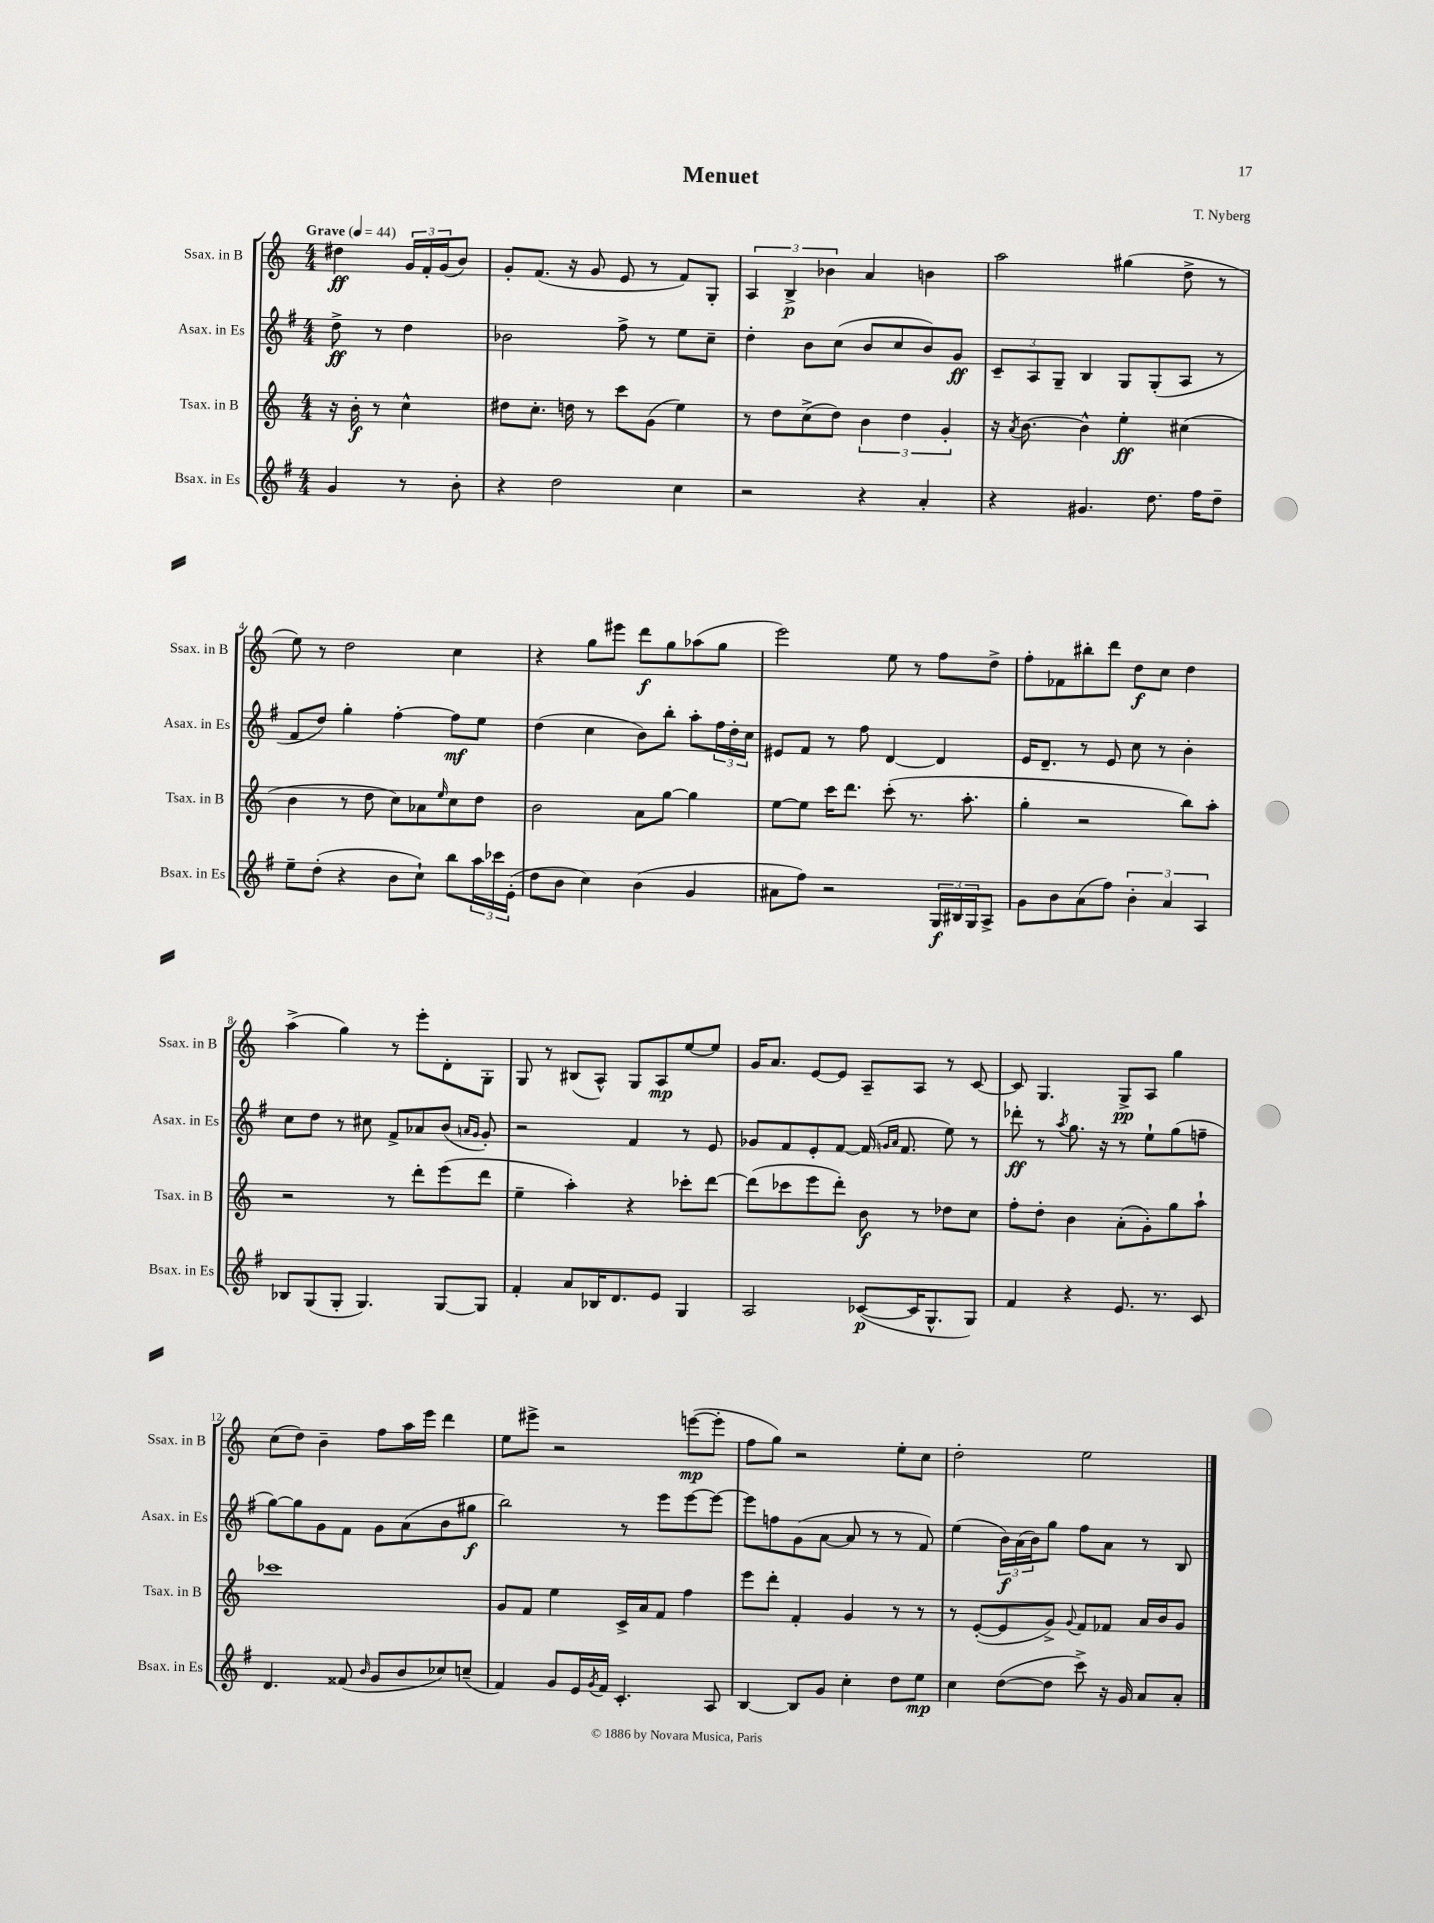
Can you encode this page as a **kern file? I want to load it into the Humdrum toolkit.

**kern	**kern	**kern	**kern
*staff4	*staff3	*staff2	*staff1
*clefG2	*clefG2	*clefG2	*clefG2
*k[f#]	*k[]	*k[f#]	*k[]
*M4/4	*M4/4	*M4/4	*M4/4
*MM44	*MM44	*MM44	*MM44
4g	16r	8dd^	4dd#
.	16b'	.	.
.	8r	8r	.
8r	4cc^^	4dd	24g
.	.	.	24f'
.	.	.	(24g
8b'	.	.	8b)
=	=	=	=
4r	8dd#	2b-	8g'
.	8.cc'	.	(8.f
2dd	.	.	.
.	16dd	.	16r
.	8r	.	8g
.	8ccc	8ff#^	8e
.	(8g	8r	8r
4cc	4ee)	8ee	8f)
.	.	8cc~	8G'
=	=	=	=
2r	8r	4dd'	6A
.	8dd	.	.
.	.	.	6B^
.	(8cc^	8b	.
.	.	.	6b-
.	8dd)	(8cc	.
4r	6b	8b	4a
.	.	8cc	.
.	6dd	.	.
4a'	.	8b)	4b
.	6g'	.	.
.	.	8g	.
=	=	=	=
4r	16r	12c~	2aa
.	8qa	.	.
.	[8.b	.	.
.	.	12A	.
.	.	12G~	.
4.g#	4b^^]	4B	.
.	4ee'	8G	(4gg#
8.dd	.	(8G'	.
.	(4cc#	8A	8dd^
16ff#	.	.	.
8dd~	.	8r	8r
=	=	=	=
8ee~	4b	8f#	8ee)
(8dd'	.	8dd)	8r
4r	8r	4gg'	2dd
.	8dd	.	.
8b	8cc)	[4ff#'	.
8cc`)	8a-	.	.
.	16qqee	.	.
8bb	8cc	8ff#]	4cc
24aa	8dd	8ee	.
24ccc-	.	.	.
(24e'	.	.	.
=	=	=	=
8dd	2b	(4dd	4r
8b	.	.	.
4cc)	.	4cc	8gg
.	.	.	8eee#
(4b	8a	8b)	8ddd
.	[8gg	8bb'	8gg
4g	4gg]	8aa'	(8aa-
.	.	24ff#	8gg
.	.	24dd'	.
.	.	24cc	.
=	=	=	=
8a#	[8ee	8e#	2eee)
8ff#)	8ee]	8f#	.
2r	16ccc	8r	.
.	8.ddd	.	.
.	.	8ff#	.
.	(8ccc'	[4d	8ee
.	8.r	.	8r
24G	.	4d]	8ff
24B#	.	.	.
.	8.aa'	.	.
24G	.	.	.
8A^	.	.	8dd^
=	=	=	=
8g	4gg'	16e	8ff'
.	.	8.d~	.
8b	.	.	8f-
(8a	2r	8r	8bb#'
8ff#)	.	8e	8ddd
6b'	.	8cc	8dd
.	.	8r	8cc
6a	.	.	.
.	8bb)	4b'	4dd
6A	.	.	.
.	8aa'	.	.
=	=	=	=
8B-	2r	8cc	(4aa^
(8G	.	8dd	.
8G'	.	8r	4gg)
4.G)	.	8cc#	.
.	8r	8f#^	8r
.	8ddd'	8a-	8eee'
[8G	(8eee	(8b	8d'
.	.	16qqa	.
.	.	16qqg	.
8G]	8ddd	8g')	8G'
=	=	=	=
4f#'	4ee~	2r	8G
.	.	.	8r
8a	4aa')	.	(8B#
16B-	.	.	8A^^)
8.d	.	.	.
.	4r	4f#	8G
8e	.	.	8A
4G	8ccc-'	8r	[8ee
.	[8ddd	8e	8ee]
=	=	=	=
2A	(8ddd]	8g-	16g
.	.	.	8.a
.	8ccc-	8f#	.
.	8eee	8e'	[8e
.	8ddd')	[8f#	8e]
([8c-	8b	(16f#]	8A~
.	.	16qqg	.
.	.	16qqa	.
.	.	8.f#	.
16c-]	8r	.	8A
8.G^^	.	.	.
.	8dd-	8ee)	8r
8G)	8cc	8r	[8c
=	=	=	=
4f#	8ff'	8ddd-'	8c]
.	8dd'	8r	4.G
.	.	8qaa	.
4r	4b	8.gg	.
.	.	16r	.
8.e	(8a'	8r	8G^
.	8g')	8ee`	8A
8.r	.	.	.
.	8gg	(8gg	4gg
8c	8aa`	8ff~	.
=	=	=	=
4.d	1ccc-	[8gg)	(8cc
.	.	8gg]	8dd)
.	.	8g	4b~
(8f##	.	8f#	.
16qqb	.	.	.
8g	.	8g	8ff
8b	.	(8a	16aa
.	.	.	16eee
8cc-)	.	8b	4ddd
(8cc~	.	8gg#	.
=	=	=	=
4f#)	8g	2bb)	8ee
.	8f	.	8eee#^
8g	4ee	.	2r
16e	.	.	.
8qg	.	.	.
16f#	.	.	.
4.c'	16c^	8r	.
.	16a	.	.
.	8f	8eee	.
.	4ff	[8eee	([8eee
8A	.	8eee_	8eee']
=	=	=	=
[4B	8eee	8eee]	8ff
.	8ddd'	8ff	8gg)
8B]	4f'	(8g	2r
8g	.	[8a	.
4cc'	4g	8a]	.
.	.	8r	.
8dd	8r	8r	8ee'
8ee	8r	8f#)	8cc
=	=	=	=
4cc	8r	(4ee	2dd'
.	([8e'	.	.
([8dd	8e]	24b)	.
.	.	(24a	.
.	.	24b)	.
8dd]	8g^)	8gg	.
.	8qqg	.	.
8ccc^)	8f	8ff#	2ee
16r	8f-	8a	.
16g	.	.	.
8a	16a	8r	.
.	16b	.	.
8a'	8g	8B	.
==	==	==	==
*-	*-	*-	*-
